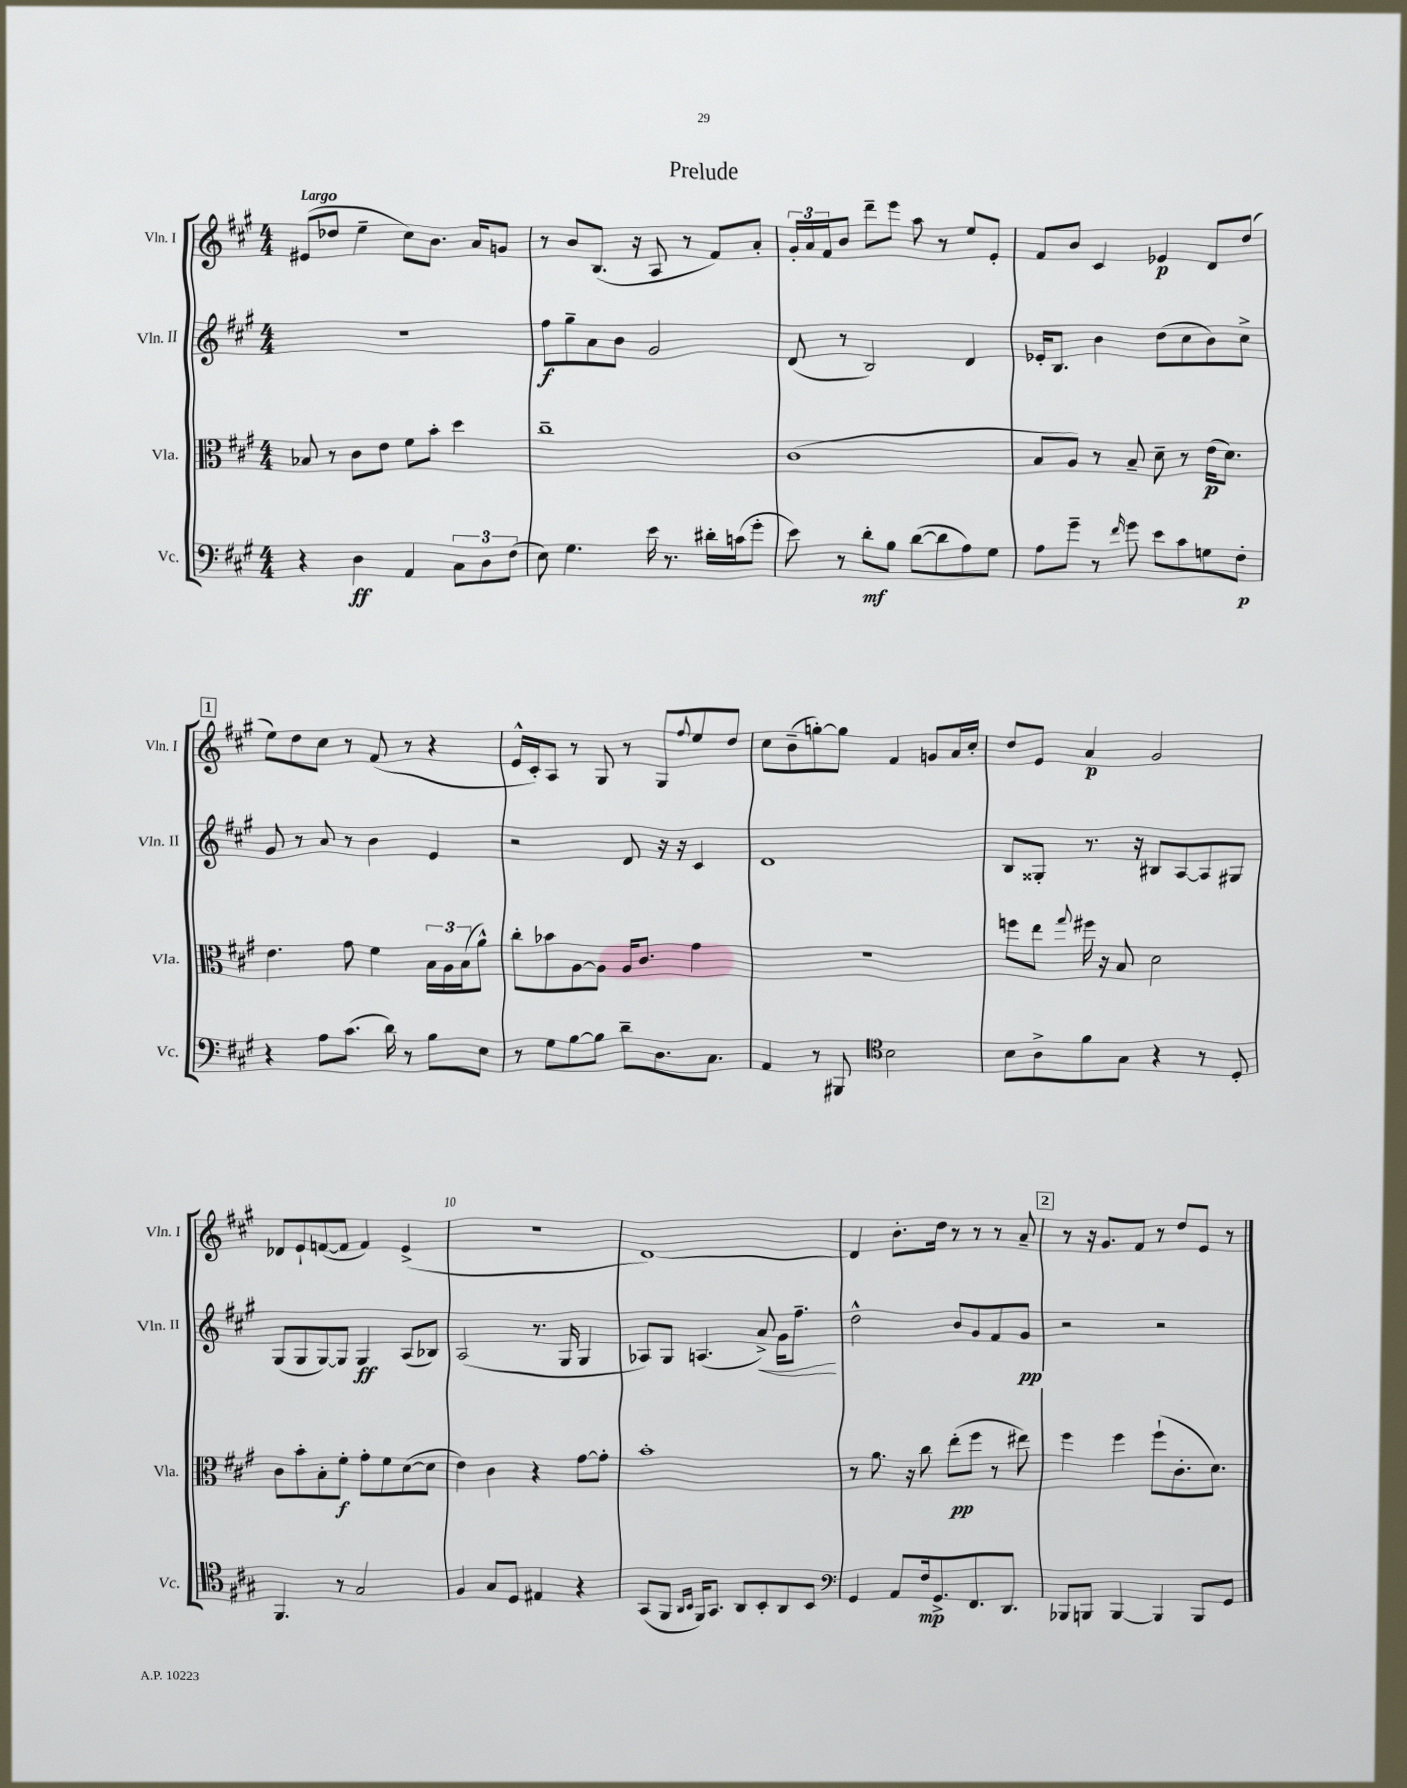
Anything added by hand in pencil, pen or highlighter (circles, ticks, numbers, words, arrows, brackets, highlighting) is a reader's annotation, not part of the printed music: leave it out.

**kern	**kern	**kern	**kern
*staff4	*staff3	*staff2	*staff1
*clefF4	*clefC3	*clefG2	*clefG2
*k[f#c#g#]	*k[f#c#g#]	*k[f#c#g#]	*k[f#c#g#]
*M4/4	*M4/4	*M4/4	*M4/4
4r	8B-	1r	(8e#
.	8r	.	8dd-
4D	8c#	.	4ee~
.	8e	.	.
4AA	8f#	.	8cc#)
.	8b'	.	8.b
12C#	4dd	.	.
.	.	.	16a
12D	.	.	.
.	.	.	8g
(12F#	.	.	.
=	=	=	=
8E)	1cc#~	8ff#	8r
4.G#	.	8gg#~	8b
.	.	8a	(8.B
.	.	8b	.
.	.	.	16r
16e	.	2g#	8A
8.r	.	.	.
.	.	.	8r
16d#'	.	.	8f#)
(16c	.	.	.
8g#'	.	.	8a'
=	=	=	=
8e)	(1c#	(8d	24g#'
.	.	.	24a
.	.	.	24f#
8r	.	8r	8b
8d'	.	2B)	8ddd~
8B	.	.	8eee
([8d	.	.	8aa
8d]	.	.	8r
8A)	.	4d	8ee
8G#	.	.	8e'
=	=	=	=
8A	8B	16e-'	8f#
.	.	8.B	.
8g#~	8A)	.	8b
8r	8r	4b	4c#
16qqf#	.	.	.
8g#	8B~	.	.
8e	8d~	(8dd	4e-
8c#	8r	8cc#	.
8G	(16e	8b)	8d
.	8.d)	.	.
8F#'	.	8cc#^	(8dd
=	=	=	=
4r	4.e	8g#	8ee)
.	.	8r	8dd
8A	.	8a	8cc#
(8.c#	8g#	8r	8r
.	4f#	4b	(8f#
16d)	.	.	.
8r	.	.	8r
8B	24B	4e	4r
.	24A	.	.
.	(24B	.	.
8E	8a^^)	.	.
=	=	=	=
8r	8cc#'	2r	16e^^
.	.	.	16c#')
8G#	8b-	.	8A
[8B	[8A	.	8r
8B]	8A]	.	8G#
8d~	16A	8d	8r
.	8.c#	.	.
8.D	.	16r	8G#
.	.	16r	.
.	.	.	8qqff#
.	4g#	4c#	8ee
8.C#	.	.	.
.	.	.	8dd
=	=	=	=
4AA	1r	1d	8cc#
.	.	.	(8b~
8r	.	.	[8gg')
8BBB#	.	.	8gg]
*clefC4	*	*	*
2B	.	.	4f#
.	.	.	8g
.	.	.	16a
.	.	.	16cc#'
=	=	=	=
8B	8ff	8B	8dd
8A^	8ee	8G##'	8e
.	8qqgg#	.	.
8f#	16ff#	8.r	4a
.	16r	.	.
8G#	8B	.	.
.	.	16r	.
4r	2d	8B#	2g#
.	.	[8A	.
8r	.	8A]	.
8D'	.	8G#	.
=	=	=	=
4.FF#	8c#	(8G#	8d-
.	8b'	8G#	8e`
.	8B'	[8G#)	([8f
8r	8f#'	8G#]	8f]
2G#	8g#'	4G#	4f)
.	8f#	.	.
.	([8d	(8A	(4e^
.	8d]	8B-)	.
=	=	=	=
4F#	4e)	(2A	1r
8G#	4c#	.	.
8D	.	.	.
4E#	4r	8.r	.
.	.	16G#	.
4r	[8g#	4G#	.
.	8g#']	.	.
=	=	=	=
(8GG#	1b'	8A-)	[1d)
8FF#	.	8G#	.
16qqAA	.	.	.
16qqBB	.	.	.
16FF#)	.	(4.A	.
8.GG#	.	.	.
8AA	.	.	.
8BB'	.	8a^)	.
8AA	.	16g#	.
.	.	8.ff#~	.
8BB	.	.	.
=	=	=	=
*clefF4	*	*	*
4GG#	8r	2dd^^	4d]
.	8.a	.	.
8AA	.	.	8.b'
.	16r	.	.
16F#	8cc#	.	.
8.GG#^	.	.	16dd
.	(8ee'	8b	8r
8.FF#	8ff#	8g#	8r
.	8r	8f#	8r
8.DD	.	.	.
.	8ee#)	8g#	8a~
=	=	=	=
8BBB-	4ff#	2r	8r
8BBB	.	.	16r
.	.	.	8.g#
[4BBB	4ff#	.	.
.	.	.	8f#
4BBB]	(8ff#`	2r	8r
.	8.c#'	.	8dd
8BBB	.	.	8e
.	8.d)	.	.
8GG#	.	.	8r
==	==	==	==
*-	*-	*-	*-
